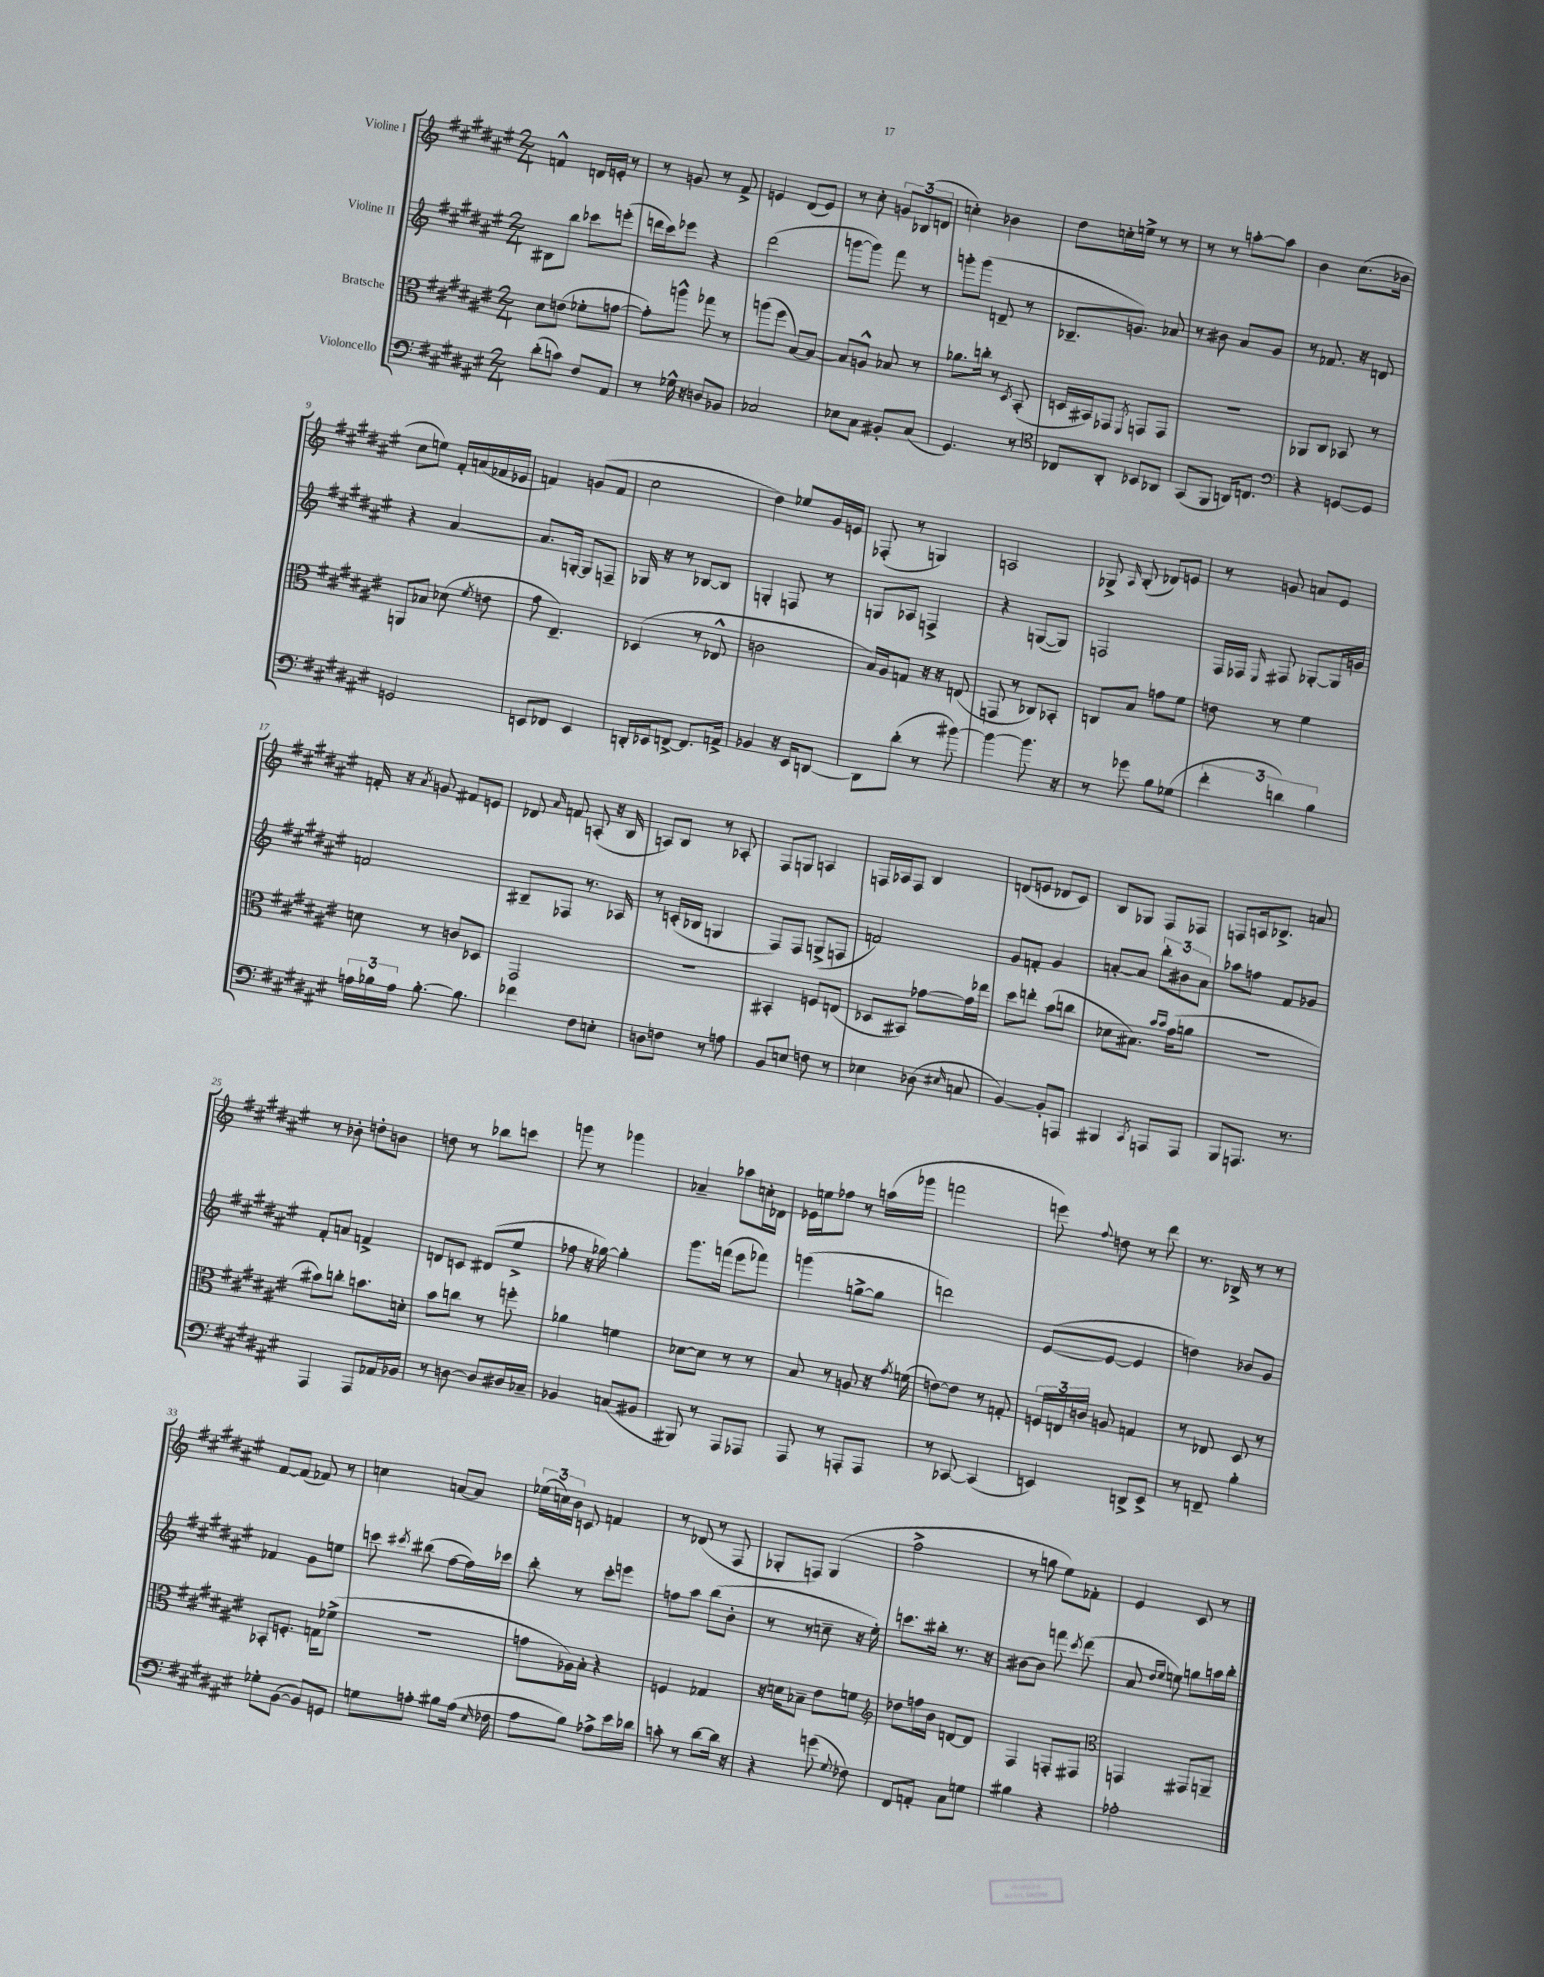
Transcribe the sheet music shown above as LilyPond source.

<<
\new StaffGroup <<
\new Staff = "s0" \with { instrumentName = "Violine I" } {
    \clef treble \key fis \major \numericTimeSignature \time 2/4
    \autoBeamOff f'4-^ d'16[ e'16]-. r8 |
    r8 g'8 r8 fis'8-> |
    e'4 dis'8[( e'8]) |
    r8 cis''8-. \tuplet 3/2 { g'8[ bes8( d'8] } |
    c''4-.) bes'4 |
    dis''8[ c''16-. e''16]-> r8 r8 |
    r8 r8 a''8[~-. a''8] |
    b'4 cis''8.[( bes'16] |
    cis''8[ e''8]) fis'16[-. a'16( fes'16 ees'16] |
    f'4) g'8[( f'8] |
    cis''2 |
    dis''4) ees''8[ gis'16 e'16] |
    fes8-.( r8 g4) |
    a2 |
    ges8-> \grace { ais16 } b8-.( des'8[) e'8] |
    r8 g'8 a'8[ eis'8] |
    f'16-. r16 \acciaccatura { ais'8 } g'8 fis'8[ e'8] |
    des'8 \grace { ais'16 } f'8 a8-.( r16 b16 |
    a8[) b8] r8 aes8-. |
    fis8[ g8] a4 |
    f16[ aes16 f8] b4 |
    d'8[( e'8] des'8[ cis'8]) |
    b8[ ges8] fis8[ fes8] |
    f8[ a16 bes8.]-> a'8 |
    r8 bes'8-. d''8[-. b'8] |
    d''8 r8 bes''8[ c'''8] |
    g'''8 r8 ges'''4 |
    aes'4-- aes''8[ c''16-. des'16] |
    ees'16[ e''16 fes''8] r8 a''16[( ges'''16] |
    f'''2 |
    e'''8) \appoggiatura { fis''8 } d''8 r8 dis'''8 |
    r8. bes16-> r8 r8 |
    fis'8[~ fis'8]( fes'8) r8 |
    c''4 a'8[~ a'8] |
    \tuplet 3/2 { ees''16[( c''16) b'16] } c'8 f'4 |
    r8 des'8( r8 fis8 |
    ges8[-. f8]) ges4( |
    fis''2-> |
    r8 g''8 eis''8[) fes'8]-. |
    eis'4 cis'8 r8 \bar "|." |
}
\new Staff = "s1" \with { instrumentName = "Violine II" } {
    \clef treble \key fis \major \numericTimeSignature \time 2/4
    \autoBeamOff bis8[ b''8] ces'''8[ e'''8]-.( |
    d'''16[ cis'''16) ees'''8] r4 |
    dis'''2( |
    g'''8[~ g'''8]) fis'''8 r8 |
    g'''8[-. g'''8]( d'8-- r8 |
    bes8.[-- g'8.]) aes'8 |
    r8 bis'8 ais'8[ gis'8] |
    r8 fes'8. r16 d'8 |
    r4 ais'4~ |
    ais'8.[ g16]~-. g8[ f8]-- |
    ges16 r16 r8 bes8[~ bes8] |
    g4-. f8 r8 |
    g8[ aes8] f4-> |
    r4 g8[~( g8]) |
    f2 |
    fis16[ fes16] \grace { eis16 } fis8 ges8[~-. ges16 g'16] |
    f'2 |
    bis8[-- fes8] r8. aes16 |
    r8 c'16[-.( bes16] g4 |
    fis8[) fis8] g8[->( f8] |
    f'2) |
    gis'8[ f'8]-. gis'4 |
    a'8[~-. a'8] \tuplet 3/2 { b''8[-. bis'8 a'8] } |
    aes''8[ f''8] fis'8[ ges'8] |
    fis'8[-. a'8] f'4-> |
    d'8[ c'8] dis'8[( eis''8]-> |
    fes''8 r16 ges''16~) ges''4-. |
    gis'''8.[ f'''16]( eis'''8[ fes'''8]) |
    g'''4( g''8[~-> g''8] |
    d'''2) |
    eis'8[~( eis'8]~ eis'4 |
    d''4) bes'8[ gis'8] |
    fes'4 gis'8[ e''8] |
    c'''8 \acciaccatura { cis'''8 } bis''8( fis''8[~ fis''16) ces'''16] |
    b''8-. r8 cis'''8[-. e'''8] |
    f''8[ ais''8] b''8[( b'8]-. |
    r8 r8 c''8-- r16 eis''16-.) |
    c'''8.[ bis''16]-. r8. r16 |
    bis'8[~ bis'8] f'''8 \acciaccatura { cis'''8 } dis'''8( |
    ais'8 \grace { dis''16[ eis''16] } e''8) g''8[ a''16 b''16]-. \bar "|." |
}
\new Staff = "s2" \with { instrumentName = "Bratsche" } {
    \clef alto \key fis \major \numericTimeSignature \time 2/4
    \autoBeamOff dis'8[ e'8]( fes'8[-. g'8]~ |
    g'8[-.) a''8]-^ ges''8 r8 |
    a''8[( fis''8] b8[~) b8]~ |
    b8[ a8]-^ bes8 r8 |
    aes'8.[ c''16]-. r8 \acciaccatura { dis8 } b,8-.( |
    d16[ bis,16) ges,8] \acciaccatura { fis,8 } g,8[ g,8] |
    R2 |
    aes,8[ cis8] bes,8 r8 |
    a,8[ bes8] des'8( \acciaccatura { fis'8 } e'8 |
    gis'8 eis4.--) |
    des4( r8 ees8-^ |
    c'2 |
    b16[) ais16 g8] r16 r16 e8( |
    g,8 r8 ces8[) bes,8]-. |
    c8[ b8] g'8[ fis'8] |
    e'8 r8 fis'4 |
    d'8 r8 c'8[ des8] |
    gis,2 |
    R2 |
    bis,4-. f8[ e8]( |
    des8[ bis,8]) ges'8[~ ges'16 ees''16] |
    dis''8[ e''8]-. b'8[( c''8] |
    des'8[ bis8.]) \grace { b'16[ b'16] } gis'16[( a'8] |
    r2 |
    bis'8[) c''8]-. b'8.[ d'16]-. |
    b'8[ c''8] r8 f''8-. |
    aes'4 f'4 |
    des'8[~ des'8] r8 r8 |
    b8 r8 a8 r16 \acciaccatura { gis'8 } f'16( |
    e'8[~) e'8] r8 g8-. |
    \tuplet 3/2 { f16[ e16 c'16] } a8 g4 |
    r8 ees8 dis8 r8 |
    bes,8[-. f8.]-. g16[ fes'8]->( |
    R2 |
    g'8[ aes16) b16]-. r4 |
    f4 ges4 |
    r16 d'16[ bes8]-- eis'8[ f'8] |
    \clef treble des''8[ f''16 b'16] d'8[~ d'8] |
    fis4 f8[-. fis8] |
    \clef alto g,4 gis,8[ a,8]-- \bar "|." |
}
\new Staff = "s3" \with { instrumentName = "Violoncello" } {
    \clef bass \key fis \major \numericTimeSignature \time 2/4
    \autoBeamOff dis'8[-.( c'8]) fis8[ ais,8] |
    r8 ges16-^ r16 d8[ bes,8] |
    ces2 |
    ees8[ cis8] bis,8[-. cis8]( |
    gis,4.) r8 |
    \clef tenor ces8[ ais,8]-. bes,8[ aes,8] |
    gis,8[( fis,8] a,16[) c8.] |
    \clef bass r4 g,8[~ g,8] |
    g,2 |
    e,8[ fes,8] e,4 |
    d,16[-. ees,16 f,8]~-> f,8.[ a,16]-> |
    bes,4 r16 eis,16[ d,8]~ |
    d,8[ dis'8]-.( r8 bis'8~) |
    bis'4~ bis'8. r16 |
    r8 ges'8 b8[ ges8]( |
    \tuplet 3/2 { fis'4-. d'4) b4 } |
    \tuplet 3/2 { a16[ bes16 a16] } bes8.~-. bes8. |
    fes'4 fis8[ e8]-. |
    d8[ f8] r8 a8 |
    b,8[ e8] f8 r8 |
    ees4 des8( \grace { eis16 } c8 |
    b,4~) b,8[-. a,,8] |
    bis,,4 \acciaccatura { cis,8 } a,,8[ a,,8] |
    b,,8[ a,,8.] r8. |
    ais,,4 ais,,8[ aes,16 bes,16] |
    r8 d8~ d8[ dis16 ces16]-- |
    bes,4 c8[( bis,8] |
    bis,,8) r8 ais,,8[ aes,,8] |
    ais,,8 r8 a,,8[-. a,,8] |
    r8 ces,8~ ces,4( |
    e,4) d,8[-> e,8]-> |
    r8 f,8-- b4-. |
    ges8[-. b,8]~( b,8[) g,8] |
    g8[ a8]-. bis8[ a16]( \grace { eis16 } fes16 |
    ais8[ b8]) aes8[-> eis'16 des'16] |
    c'8-. r8 dis'8[~ dis'16] r16 |
    r4 g'8( \appoggiatura { gis8 } fes8) |
    fis,8[ a,8]-. cis8[ g8] |
    bis4 r4 |
    aes2-. \bar "|." |
}
>>
>>
